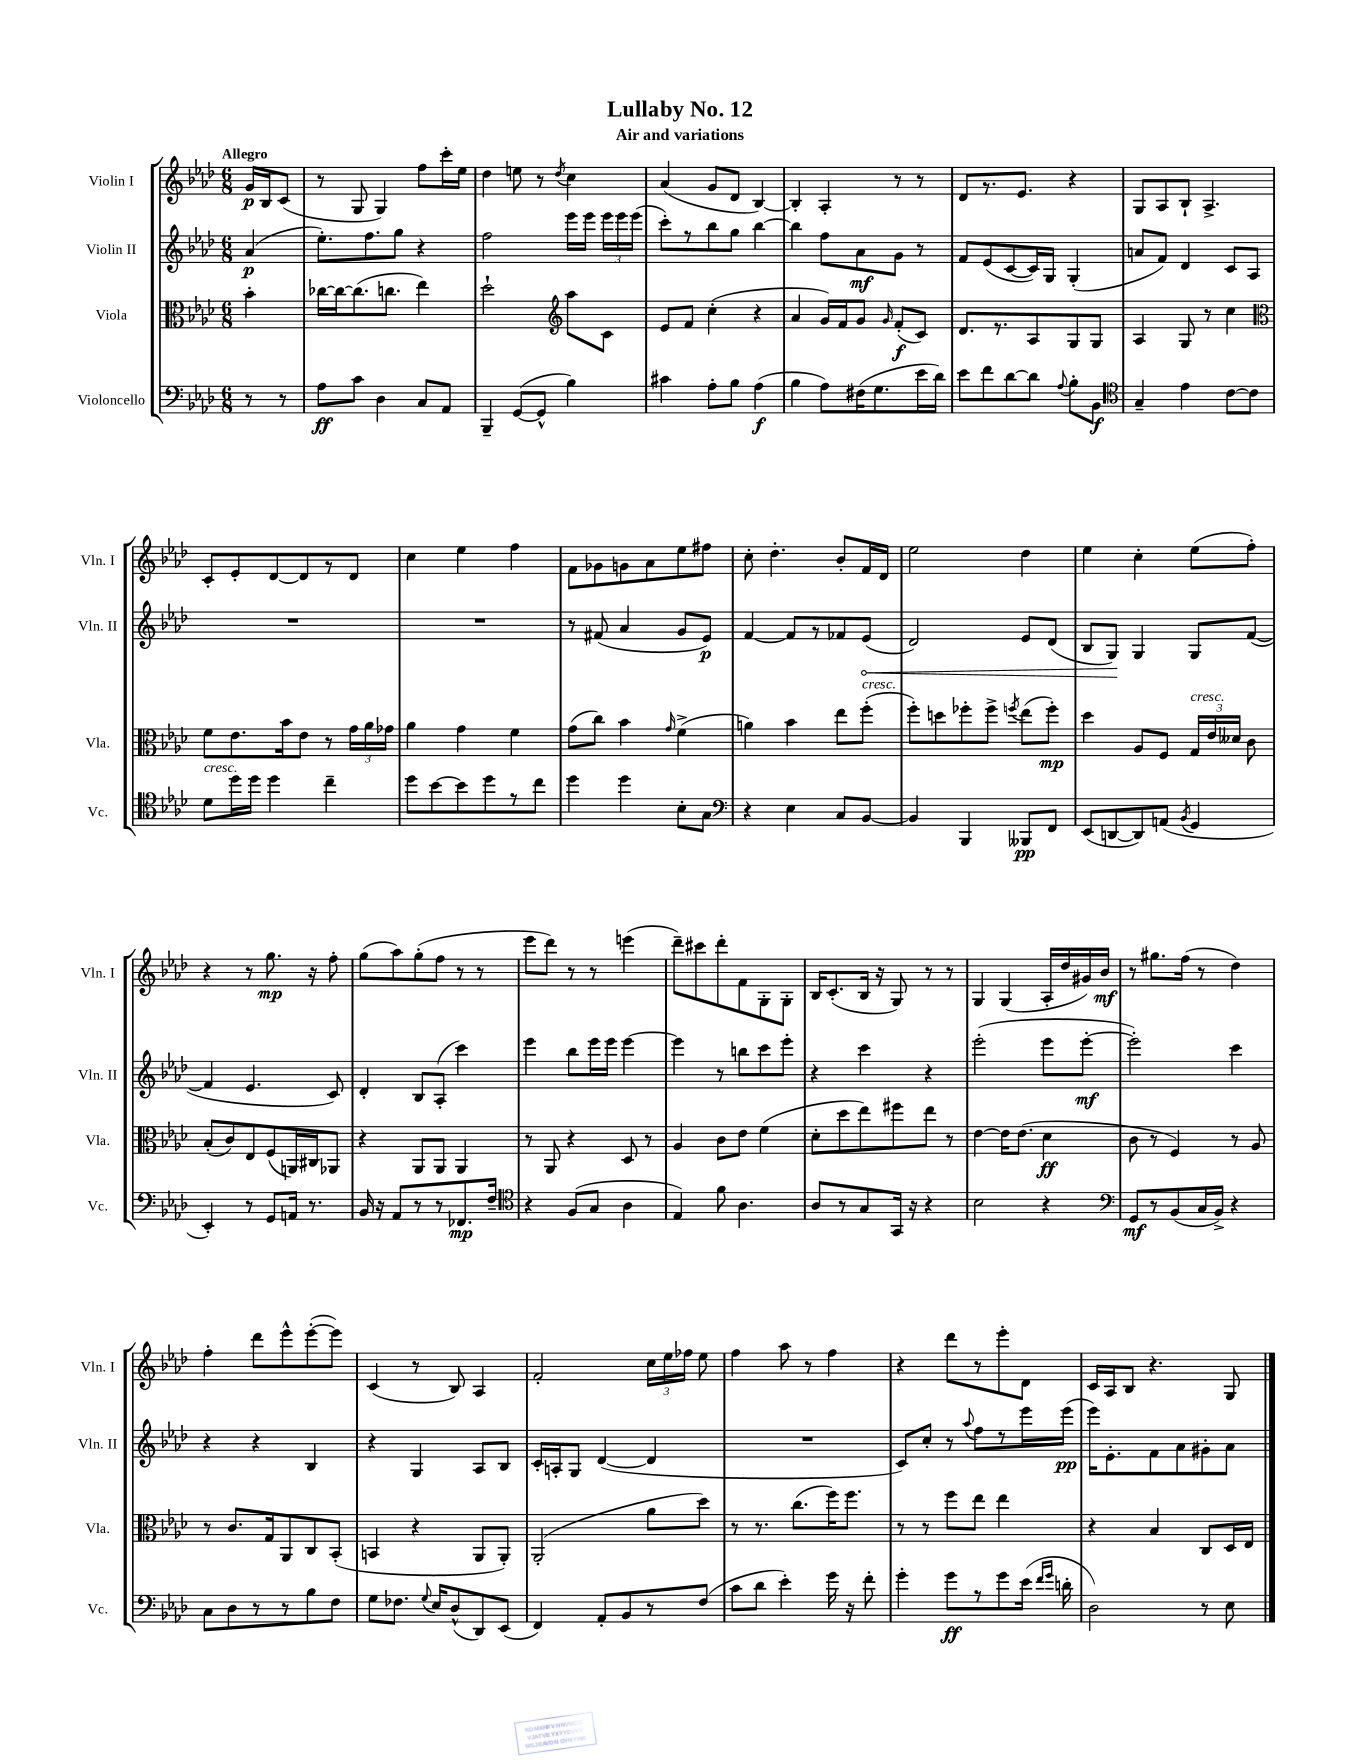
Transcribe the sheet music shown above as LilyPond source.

\header { title = "Lullaby No. 12" subtitle = "Air and variations" }
<<
\new StaffGroup <<
\new Staff = "s0" \with { instrumentName = "Violin I" shortInstrumentName = "Vln. I" } {
    \clef treble \key aes \major \numericTimeSignature \time 6/8 \partial 4 \tempo "Allegro"
    \autoBeamOff g'16[\p bes16 c'8]( |
    r8 g8 g4) f''8[ c'''16-. ees''16] |
    des''4 e''8 r8 \acciaccatura { des''8 } c''4 |
    aes'4( g'8[ des'8] bes4~) |
    bes4-. aes4-. r8 r8 |
    des'8[ r8. ees'8.] r4 |
    g8[ aes8 bes8]-! aes4.-> |
    c'8[-. ees'8-. des'8~ des'8 r8 des'8] |
    c''4 ees''4 f''4 |
    f'8[ ges'8 g'8 aes'8 ees''8 fis''8] |
    c''8-. des''4.-. bes'8[-. f'16 des'16] |
    ees''2 des''4 |
    ees''4 c''4-. ees''8[( f''8]-.) |
    r4 r8 g''8.\mp r16 f''8-. |
    g''8[( aes''8) g''8-.( f''8] r8 r8 |
    ees'''8[ des'''8]) r8 r8 e'''4( |
    des'''8[--) cis'''8 des'''8-. f'8 g8-. g8]-. |
    bes16[ c'8.-.( bes16] r16 g8) r8 r8 |
    g4 g4( aes16[-. des''16 gis'16) bes'16]\mf |
    r8 gis''8.[ f''16]( r8 des''4) |
    f''4-. des'''8[ ees'''8-^ ees'''8~-.( ees'''8]) |
    c'4( r8 bes8) aes4 |
    f'2-. \tuplet 3/2 { c''16[ ees''16 fes''16] } ees''8 |
    f''4 aes''8 r8 f''4 |
    r4 des'''8[ r8 ees'''8-. des'8] |
    c'16[ aes16 bes8] r4. g8 \bar "|." |
}
\new Staff = "s1" \with { instrumentName = "Violin II" shortInstrumentName = "Vln. II" } {
    \clef treble \key aes \major \numericTimeSignature \time 6/8 \partial 4
    \autoBeamOff aes'4\p( |
    ees''8.[-.) f''8. g''8] r4 |
    f''2 ees'''16[ ees'''16] \tuplet 3/2 { ees'''16[ ees'''16 ees'''16]( } |
    c'''8[-.) r8 bes''8 g''8] bes''4~ |
    bes''4 f''8[ aes'8\mf g'8] r8 |
    f'8[ ees'8( c'8~ c'16) g16] g4-.( |
    a'8[ f'8]) des'4 c'8[ aes8] |
    R2. |
    R2. |
    r8 fis'8( aes'4 g'8[ ees'8]\p) |
    f'4~ f'8[ r8 fes'8 \once \override Hairpin.circled-tip = ##t ees'8]\<( |
    des'2) ees'8[ des'8]( |
    bes8[ g8]\!) g4 g8[ f'8]~( |
    f'4 ees'4. c'8) |
    des'4-. bes8[ aes8]-.( c'''4) |
    ees'''4 bes''8[ ees'''16 ees'''16] ees'''4~ |
    ees'''4 r8 b''8[ c'''8 ees'''8]-. |
    r4 c'''4 r4 |
    ees'''2-.( ees'''8[ ees'''8]~-.\mf |
    ees'''2-.) c'''4 |
    r4 r4 bes4 |
    r4 g4 aes8[ bes8] |
    c'16[-. a16-. g8] des'4~( des'4 |
    R2. |
    c'8[) c''8]-. r8 \appoggiatura { aes''8 } f''8[ r8 ees'''16 ees'''16]\pp( |
    ees'''16[) ees'8.-. f'8 aes'8 gis'8-. aes'8] \bar "|." |
}
\new Staff = "s2" \with { instrumentName = "Viola" shortInstrumentName = "Vla." } {
    \clef alto \key aes \major \numericTimeSignature \time 6/8 \partial 4
    \autoBeamOff bes'4-. |
    ces''16[~ ces''16~ ces''8.( c''8.] ees''4) |
    des''2-! \clef treble aes''8[ c'8] |
    ees'8[ f'8] c''4-.( r4 |
    aes'4 g'16[) f'16 g'8] \grace { g'16 } f'8[-.\f( c'8]) |
    des'8.[ r8. aes8 g8 g8] |
    aes4 g8 r8 c''4 |
    \clef alto f'8[ ees'8. bes'16 ees'8] r8 \tuplet 3/2 { g'16[ aes'16 ges'16] } |
    aes'4 g'4 f'4 |
    g'8[( c''8]) bes'4 \grace { g'16 } f'4->( |
    a'4) bes'4 ees''8[ f''8]-.^\markup { \italic "cresc." }( |
    f''8[-.) d''8 fes''8-. fes''8]-> \acciaccatura { f''8 } ees''8[( f''8]-.\mp) |
    des''4 aes8[ f8] \tuplet 3/2 { g16[^\markup { \italic "cresc." } ees'16 deses'16] } c'8 |
    bes8[-.( c'8) ees8 f8( a,16) cis16 aes,8] |
    r4 aes,8[ aes,8] aes,4 |
    r8 aes,8 r4 des8 r8 |
    aes4 c'8[ ees'8] f'4( |
    des'8[-. des''8 ees''8) fis''8 ees''8] r8 |
    ees'4~ ees'16[ ees'8.]( des'4\ff |
    c'8 r8 f4) r8 aes8 |
    r8 c'8.[ g16 aes,8 c8 bes,8]-.( |
    b,4 r4 aes,8[ aes,8]-.) |
    aes,2-.( aes'8[ des''8]) |
    r8 r8. c''8.[( f''16) f''8.] |
    r8 r8 f''8[ ees''8] ees''4 |
    r4 bes4 c8[ des16 ees16] \bar "|." |
}
\new Staff = "s3" \with { instrumentName = "Violoncello" shortInstrumentName = "Vc." } {
    \clef bass \key aes \major \numericTimeSignature \time 6/8 \partial 4
    \autoBeamOff r8 r8 |
    aes8[\ff c'8] des4 c8[ aes,8] |
    bes,,4-- g,8[~( g,8]-^ bes4) |
    cis'4 aes8[-. bes8] aes4\f( |
    bes4 aes8[) fis16( g8. ees'16 des'16]) |
    ees'8[ f'8 des'8~ des'8] \appoggiatura { aes8 } bes8[-. bes,8]\f |
    \clef tenor g4-- ees'4 c'8[~ c'8] |
    des'8[^\markup { \italic "cresc." } des''16 des''16] des''4 c''4-- |
    des''8[ bes'8~ bes'8 des''8 r8 c''8] |
    des''4 des''4 bes8[-. g8] |
    \clef bass r4 ees4 c8[ bes,8]~ |
    bes,4 bes,,4 beses,,8[\pp f,8] |
    ees,8[( d,8~ d,8) a,8]( \acciaccatura { bes,8 } g,4 |
    ees,4-.) r8 g,8[ a,16] r8. |
    bes,16 r16 aes,8[ r8 r8 fes,8.\mp f16]-- |
    \clef tenor r4 f8[( g8] aes4 |
    ees4) f'8 aes4. |
    aes8[ r8 g8 g,16] r16 r4 |
    bes2 r4 |
    \clef bass g,8[\mf r8 bes,8( c16 bes,16]->) r4 |
    c8[ des8 r8 r8 bes8 f8] |
    g8[ fes8.] \appoggiatura { g8 } ees16[ des8-^( des,8) ees,8]( |
    f,4) aes,8[-. bes,8 r8 f8]( |
    c'8[ des'8] ees'4-.) g'16 r16 f'8-. |
    g'4-. g'8[\ff r8 g'8 ees'16]( \grace { f'16[ g'16] } d'16-. |
    des2) r8 ees8 \bar "|." |
}
>>
>>
\layout { \context { \Score \remove "Bar_number_engraver" } }
